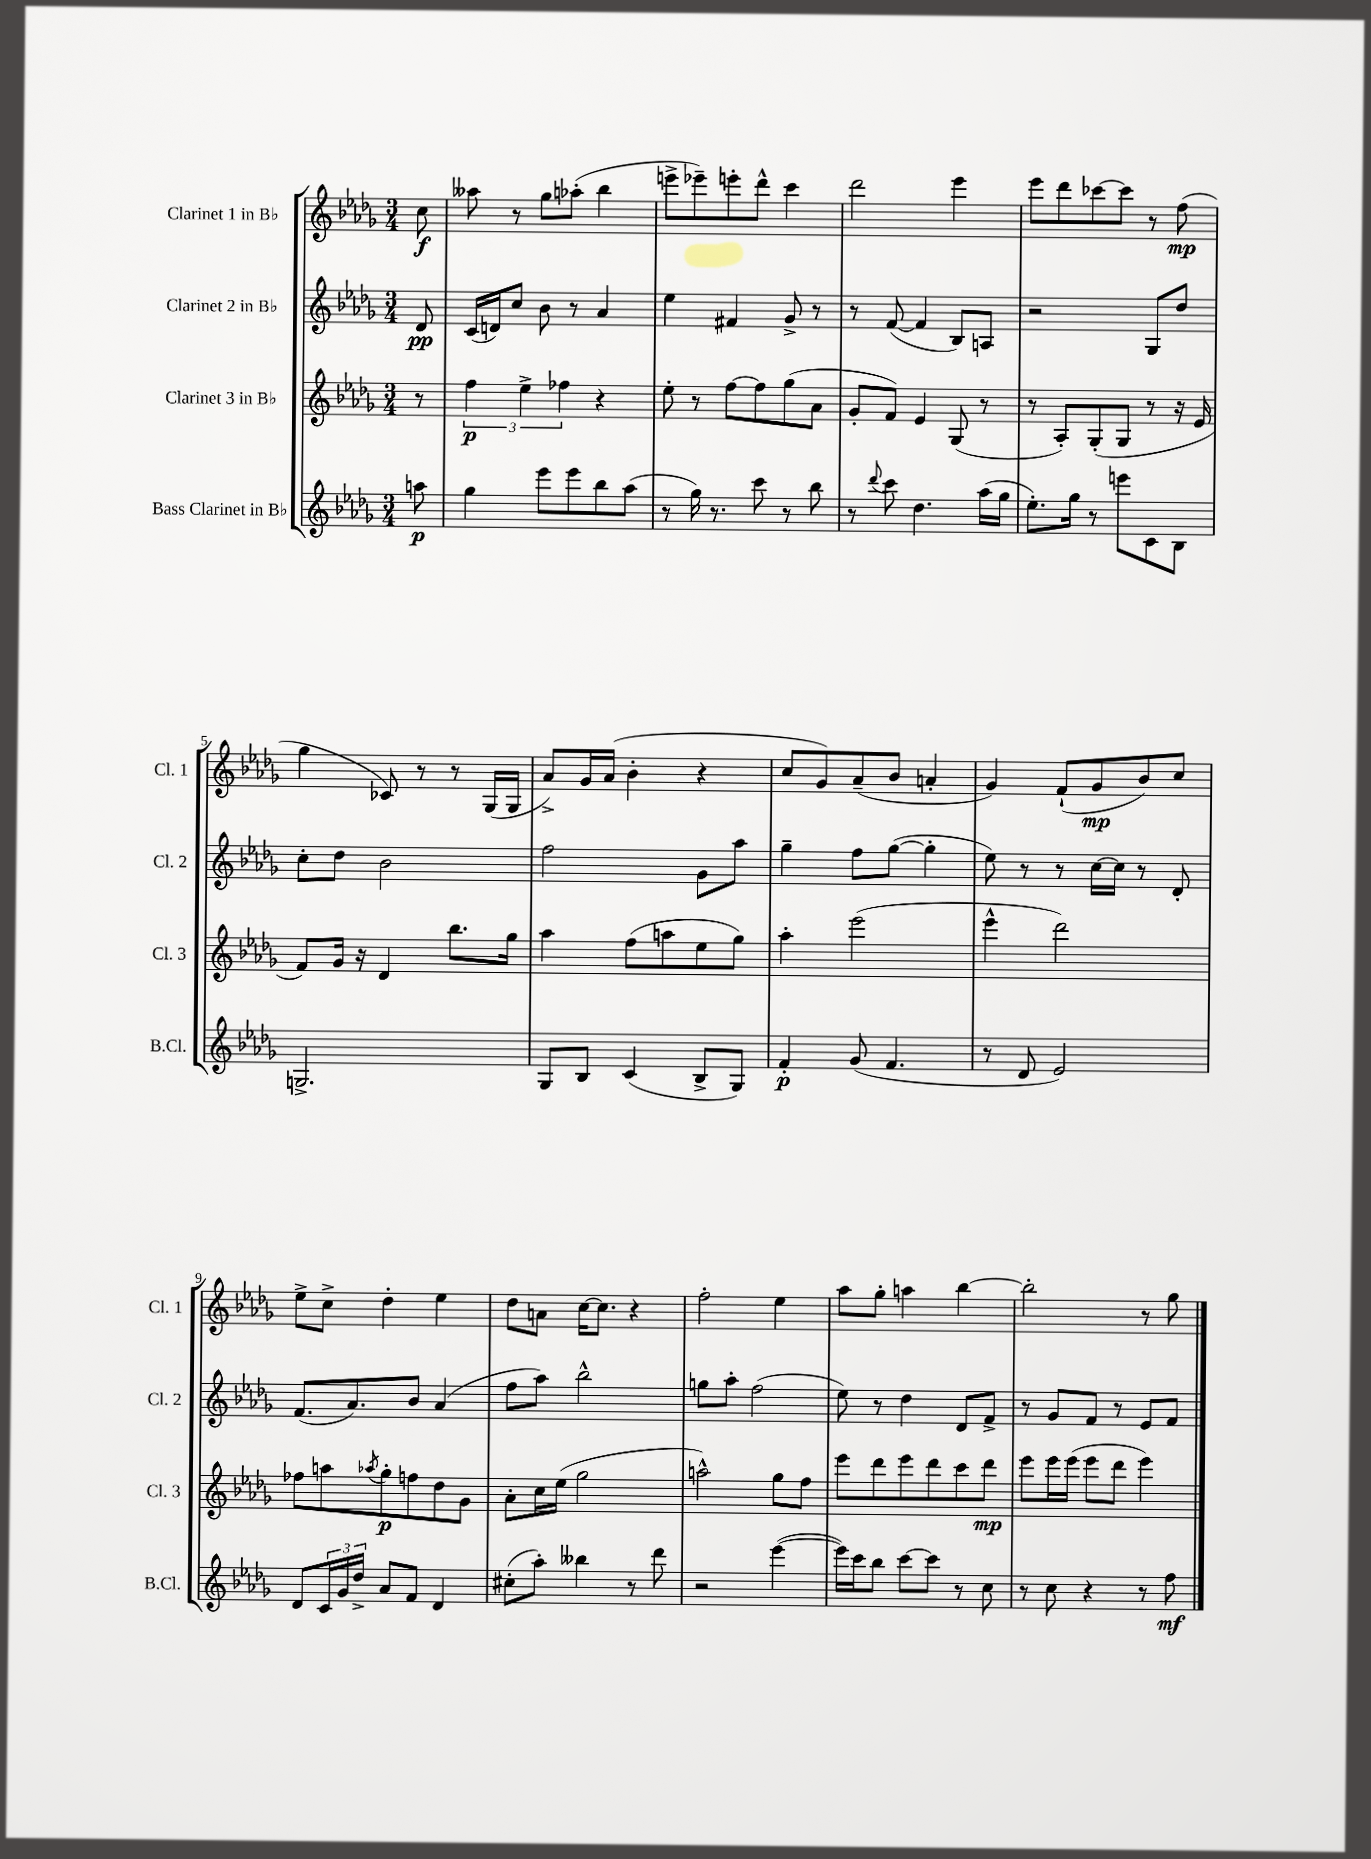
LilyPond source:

<<
\new StaffGroup <<
\new Staff = "s0" \with { instrumentName = "Clarinet 1 in Bb" shortInstrumentName = "Cl. 1" } {
    \clef treble \key des \major \numericTimeSignature \time 3/4 \partial 8
    c''8\f |
    aeses''8 r8 ges''8 aes''8-.( bes''4 |
    e'''8-> ees'''8--) e'''8-. des'''8-^ c'''4 |
    des'''2 ees'''4 |
    ees'''8 des'''8 ces'''8~ ces'''8 r8 f''8\mp( |
    ges''4 ces'8) r8 r8 ges16( ges16 |
    aes'8->) ges'16 aes'16( bes'4-. r4 |
    c''8 ges'8) aes'8--( bes'8 a'4-. |
    ges'4) f'8-!( ges'8\mp bes'8) c''8 |
    ees''8-> c''8-> des''4-. ees''4 |
    des''8 a'8 c''16~ c''8. r4 |
    f''2-. ees''4 |
    aes''8 ges''8-. a''4 bes''4~ |
    bes''2-. r8 ges''8 \bar "|." |
}
\new Staff = "s1" \with { instrumentName = "Clarinet 2 in Bb" shortInstrumentName = "Cl. 2" } {
    \clef treble \key des \major \numericTimeSignature \time 3/4 \partial 8
    des'8\pp |
    c'16( d'16) c''8 bes'8 r8 aes'4 |
    ees''4 fis'4 ges'8-> r8 |
    r8 f'8~( f'4 bes8) a8 |
    r2 ges8 des''8 |
    c''8-. des''8 bes'2 |
    f''2 ges'8 aes''8 |
    ges''4-- f''8 ges''8~( ges''4-. |
    ees''8) r8 r8 c''16~ c''16 r8 des'8-. |
    f'8.( aes'8.) bes'8 aes'4( |
    f''8 aes''8) bes''2-^ |
    g''8 aes''8-. f''2( |
    ees''8) r8 des''4 des'8 f'8-> |
    r8 ges'8 f'8 r8 ees'8 f'8 \bar "|." |
}
\new Staff = "s2" \with { instrumentName = "Clarinet 3 in Bb" shortInstrumentName = "Cl. 3" } {
    \clef treble \key des \major \numericTimeSignature \time 3/4 \partial 8
    r8 |
    \tuplet 3/2 { f''4\p ees''4-> fes''4 } r4 |
    ees''8-. r8 f''8~ f''8 ges''8( aes'8 |
    ges'8-. f'8) ees'4 ges8( r8 |
    r8 aes8-.) ges8-.( ges8 r8 r16 ees'16 |
    f'8) ges'16 r16 des'4 bes''8. ges''16 |
    aes''4 f''8( a''8 ees''8 ges''8) |
    aes''4-. ees'''2( |
    ees'''4-^ des'''2) |
    fes''8 a''8 \acciaccatura { aes''8 } ges''8-.\p f''8 des''8 ges'8 |
    aes'8-. c''16 ees''16( ges''2 |
    a''2-^) ges''8 f''8 |
    ees'''8 des'''8 ees'''8 des'''8 c'''8 des'''8\mp |
    ees'''8 ees'''16 ees'''16( ees'''8 des'''8 ees'''4) \bar "|." |
}
\new Staff = "s3" \with { instrumentName = "Bass Clarinet in Bb" shortInstrumentName = "B.Cl." } {
    \clef treble \key des \major \numericTimeSignature \time 3/4 \partial 8
    a''8\p |
    ges''4 ees'''8 ees'''8 bes''8 aes''8( |
    r8 ges''16) r8. c'''8 r8 bes''8 |
    r8 \appoggiatura { des'''8 } c'''8 des''4. aes''16( ges''16 |
    ees''8.-.) ges''16 r8 e'''8 c'8 bes8 |
    g2.-> |
    ges8 bes8 c'4( bes8-> ges8) |
    f'4-.\p ges'8( f'4. |
    r8 des'8 ees'2) |
    des'8 \tuplet 3/2 { c'16 ges'16 des''16-> } aes'8 f'8 des'4 |
    cis''8-.( aes''8-.) beses''4 r8 des'''8 |
    r2 ees'''4~( |
    ees'''16) c'''16 bes''8 c'''8~ c'''8 r8 c''8 |
    r8 c''8 r4 r8 f''8\mf \bar "|." |
}
>>
>>
